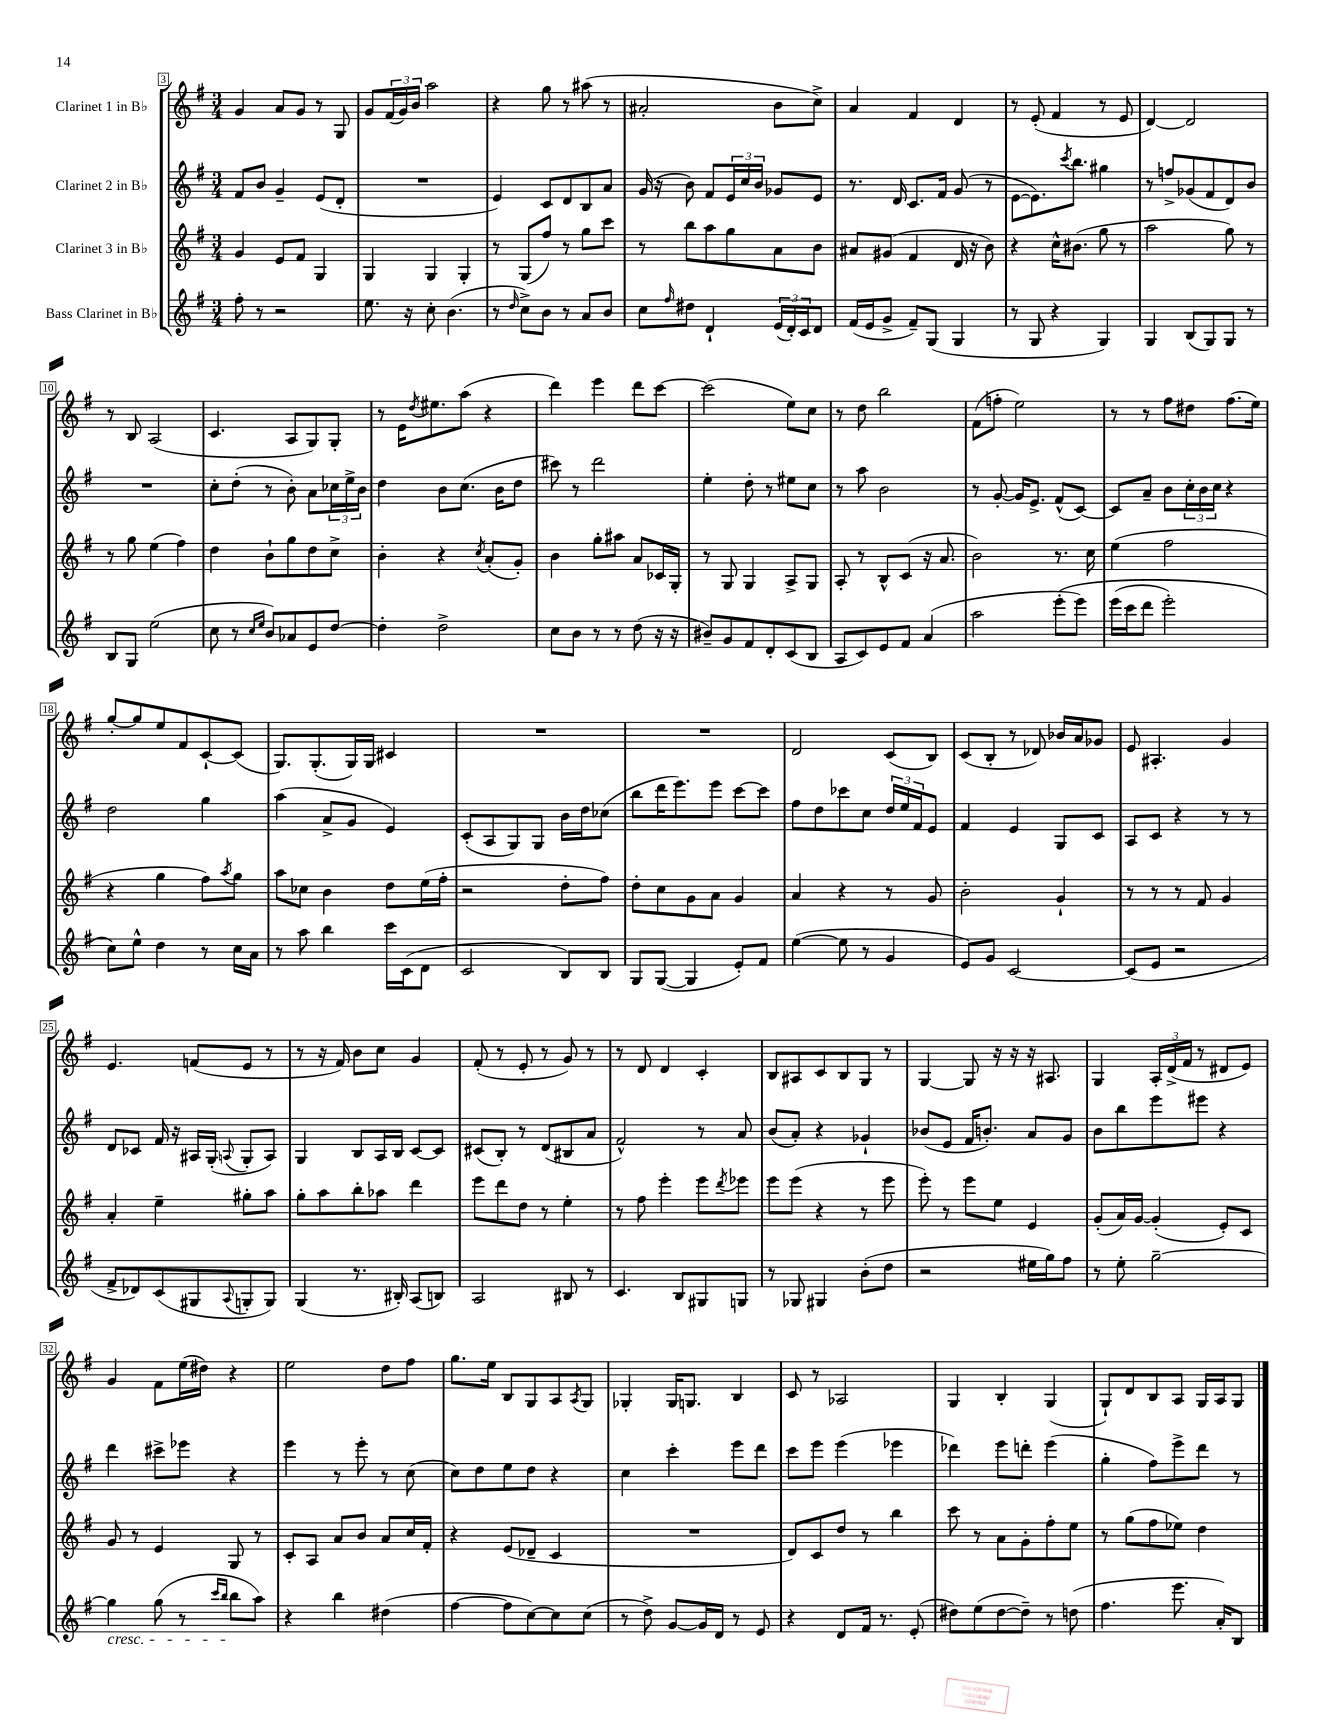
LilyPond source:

<<
\new StaffGroup <<
\new Staff = "s0" \with { instrumentName = "Clarinet 1 in Bb" } {
    \clef treble \key g \major \numericTimeSignature \time 3/4
    g'4 a'8 g'8 r8 g8 |
    g'8 \tuplet 3/2 { fis'16( g'16) b'16 } a''2 |
    r4 g''8 r8 ais''8( r8 |
    ais'2-. b'8 c''8->) |
    a'4 fis'4 d'4 |
    r8 e'8-.( fis'4 r8 e'8 |
    d'4~) d'2 |
    r8 b8 a2( |
    c'4. a8 g8) g8-. |
    r8 e'16 \acciaccatura { d''8 } eis''8. a''8( r4 |
    d'''4) e'''4 d'''8 c'''8~ |
    c'''2( e''8) c''8 |
    r8 d''8 b''2 |
    fis'8( f''8-. e''2) |
    r8 r8 fis''8 dis''8 fis''8.( e''16) |
    g''8~-. g''8 e''8 fis'8 c'8~-! c'8( |
    g8.) g8.-.( g16) g16 cis'4 |
    R2. |
    R2. |
    d'2 c'8( b8) |
    c'8( b8-. r8 des'8) bes'16 a'16 ges'8 |
    e'8 ais4.-. g'4 |
    e'4. f'8( e'8 r8 |
    r8 r16 fis'16) b'8 c''8 g'4 |
    fis'8-.( r8 e'8-. r8 g'8) r8 |
    r8 d'8 d'4 c'4-. |
    b8 ais8 c'8 b8 g8 r8 |
    g4~ g8 r16 r16 r16 ais8. |
    g4 \tuplet 3/2 { a16-. d'16->( fis'16 } r8 dis'8 e'8) |
    g'4 fis'8 e''16( dis''16) r4 |
    e''2 d''8 fis''8 |
    g''8. e''16 b8 g8 a8 \acciaccatura { a8 } g8 |
    ges4-. ges16 g8. b4 |
    c'8 r8 aes2 |
    g4 b4-. g4( |
    g8-!) d'8 b8 a8 g16 a16 g8 \bar "|." |
}
\new Staff = "s1" \with { instrumentName = "Clarinet 2 in Bb" } {
    \clef treble \key g \major \numericTimeSignature \time 3/4
    fis'8 b'8 g'4-- e'8( d'8-. |
    R2. |
    e'4) c'8 d'8 b8 a'8 |
    g'16( r16 b'8) fis'8 \tuplet 3/2 { e'16 c''16 b'16 } ges'8 e'8 |
    r8. d'16 c'8. fis'16 g'8( r8 |
    e'8~ e'8.) \acciaccatura { c'''8 } b''8. gis''4 |
    r8 f''8-> ges'8( fis'8 d'8) b'8 |
    R2. |
    c''8-. d''8-.( r8 b'8-.) a'8 \tuplet 3/2 { ces''16 e''16-> b'16 } |
    d''4 b'8 c''8.( b'16 d''8 |
    cis'''8) r8 d'''2 |
    e''4-. d''8-. r8 eis''8 c''8 |
    r8 a''8 b'2 |
    r8 g'8~-. g'16 e'8.-> fis'8-^( c'8~) |
    c'8 a'8-- b'8 \tuplet 3/2 { c''16-. b'16 c''16 } r4 |
    d''2 g''4 |
    a''4( a'8-> g'8 e'4) |
    c'8-.( a8 g8) g8 b'16 d''16 ces''8( |
    b''8 d'''16 e'''8.) e'''8 c'''8~ c'''8 |
    fis''8 d''8 ces'''8 c''8 \tuplet 3/2 { d''16 e''16 fis'16 } e'8 |
    fis'4 e'4 g8 c'8 |
    a8 c'8 r4 r8 r8 |
    d'8 ces'8 fis'16 r16 ais16 g16-.( \appoggiatura { a8 } g8-. a8) |
    g4 b8 a16 b16 c'8~ c'8 |
    cis'8( b8-.) r8 d'8( bis8 a'8 |
    fis'2-^) r8 a'8 |
    b'8( a'8-.) r4 ges'4-! |
    bes'8( e'8 fis'16 b'8.-.) a'8 g'8 |
    b'8 b''8 e'''8 eis'''8 r4 |
    d'''4 cis'''8-> ees'''8 r4 |
    e'''4 r8 e'''8-. r8 c''8( |
    c''8) d''8 e''8 d''8 r4 |
    c''4 c'''4-. e'''8 d'''8 |
    c'''8 e'''8 e'''4( ees'''4 |
    des'''4) e'''8 d'''8-. e'''4( |
    g''4-. fis''8) e'''8-> d'''8 r8 \bar "|." |
}
\new Staff = "s2" \with { instrumentName = "Clarinet 3 in Bb" } {
    \clef treble \key g \major \numericTimeSignature \time 3/4
    g'4 e'8 fis'8 g4 |
    g4 g4 g4-. |
    r8 g8( fis''8) r8 g''8 c'''8 |
    r8 b''8 a''8 g''8 a'8 b'8 |
    ais'8 gis'8( fis'4 d'16 r16 b'8) |
    r4 c''16-^ bis'8.( g''8 r8 |
    a''2 g''8) r8 |
    r8 g''8 e''4( fis''4) |
    d''4 b'8-! g''8 d''8 c''8-> |
    b'4-. r4 \acciaccatura { c''8 } a'8-.( g'8-.) |
    b'4 g''8-. ais''8 a'8 ces'16 g16-. |
    r8 g8 g4 a8-> g8 |
    a8-. r8 b8-^ c'8( r16 a'8. |
    b'2) r8. c''16 |
    e''4( fis''2 |
    r4 g''4 fis''8) \acciaccatura { a''8 } g''8 |
    a''8 ces''8 b'4 d''8 e''16( fis''16-. |
    r2 d''8-. fis''8) |
    d''8-. c''8 g'8 a'8 g'4 |
    a'4 r4 r8 g'8 |
    b'2-. g'4-! |
    r8 r8 r8 fis'8 g'4 |
    a'4-. e''4-- gis''8-. a''8 |
    g''8-. a''8 b''8-. aes''8 d'''4 |
    e'''8 d'''8 d''8 r8 e''4-. |
    r8 fis''8 e'''4-. e'''8 \acciaccatura { d'''8 } ees'''8 |
    e'''8 e'''8( r4 r8 e'''8 |
    e'''8-.) r8 e'''8 e''8 e'4 |
    g'8-.( a'16) g'16~ g'4-.( e'8-.) c'8 |
    g'8 r8 e'4 g8 r8 |
    c'8-. a8 a'8 b'8 a'8 c''16 fis'16-. |
    r4 e'8( des'8-- c'4 |
    R2. |
    d'8) c'8 d''8 r8 b''4 |
    c'''8 r8 a'8 g'8-. fis''8-. e''8 |
    r8 g''8( fis''8 ees''8) d''4 \bar "|." |
}
\new Staff = "s3" \with { instrumentName = "Bass Clarinet in Bb" } {
    \clef treble \key g \major \numericTimeSignature \time 3/4
    fis''8-. r8 r2 |
    e''8. r16 c''8-. b'4.( |
    r8 \grace { d''16 } c''8->) b'8 r8 a'8 b'8 |
    c''8 \grace { fis''16 } dis''8 d'4-! \tuplet 3/2 { e'16( d'16-.) c'16 } d'8 |
    fis'16( e'16 g'8-> fis'8--) g8( g4 |
    r8 g8 r4 g4) |
    g4 b8( g8) g8 r8 |
    b8 g8 e''2( |
    c''8 r8 \grace { c''16 e''16 } b'8) aes'8 e'8 d''8~ |
    d''4-. d''2-> |
    c''8 b'8 r8 r8 d''8( r16 r16 |
    bis'8--) g'8 fis'8 d'8-. c'8( b8 |
    a8 c'8) e'8 fis'8 a'4( |
    a''2 e'''8-.\( e'''8) |
    e'''16( c'''16 d'''8 e'''2-.) |
    c''8\) e''8-^ d''4 r8 c''16 a'16 |
    r8 a''8 b''4 c'''16 c'16( d'8 |
    c'2 b8) b8 |
    g8 g8~( g4 e'8-.) fis'8 |
    e''4~( e''8 r8 g'4 |
    e'8) g'8 c'2~ |
    c'8( e'8 r2 |
    fis'8-> des'8) c'8( gis8 \appoggiatura { a8 } g8-. g8) |
    g4( r8. bis16-.) a8( b8) |
    a2 bis8 r8 |
    c'4. b8 gis8 g8 |
    r8 ges8 gis4 b'8-.( d''8 |
    r2 eis''16 g''16) fis''8 |
    r8 e''8-. g''2~-- |
    g''4\cresc g''8( r8 \grace { c'''16 b''16 } b''8\! a''8) |
    r4 b''4 dis''4( |
    fis''4~ fis''8 c''8~) c''8 c''8( |
    r8 d''8->) g'8~ g'16 d'16 r8 e'8 |
    r4 d'8 fis'16 r8. e'8-.( |
    dis''8) e''8( dis''8~ dis''8--) r8 d''8( |
    fis''4. e'''8. a'16-.) b8 \bar "|." |
}
>>
>>
\layout { \context { \Score currentBarNumber = #3 \override BarNumber.stencil = #(make-stencil-boxer 0.1 0.3 ly:text-interface::print) } }
